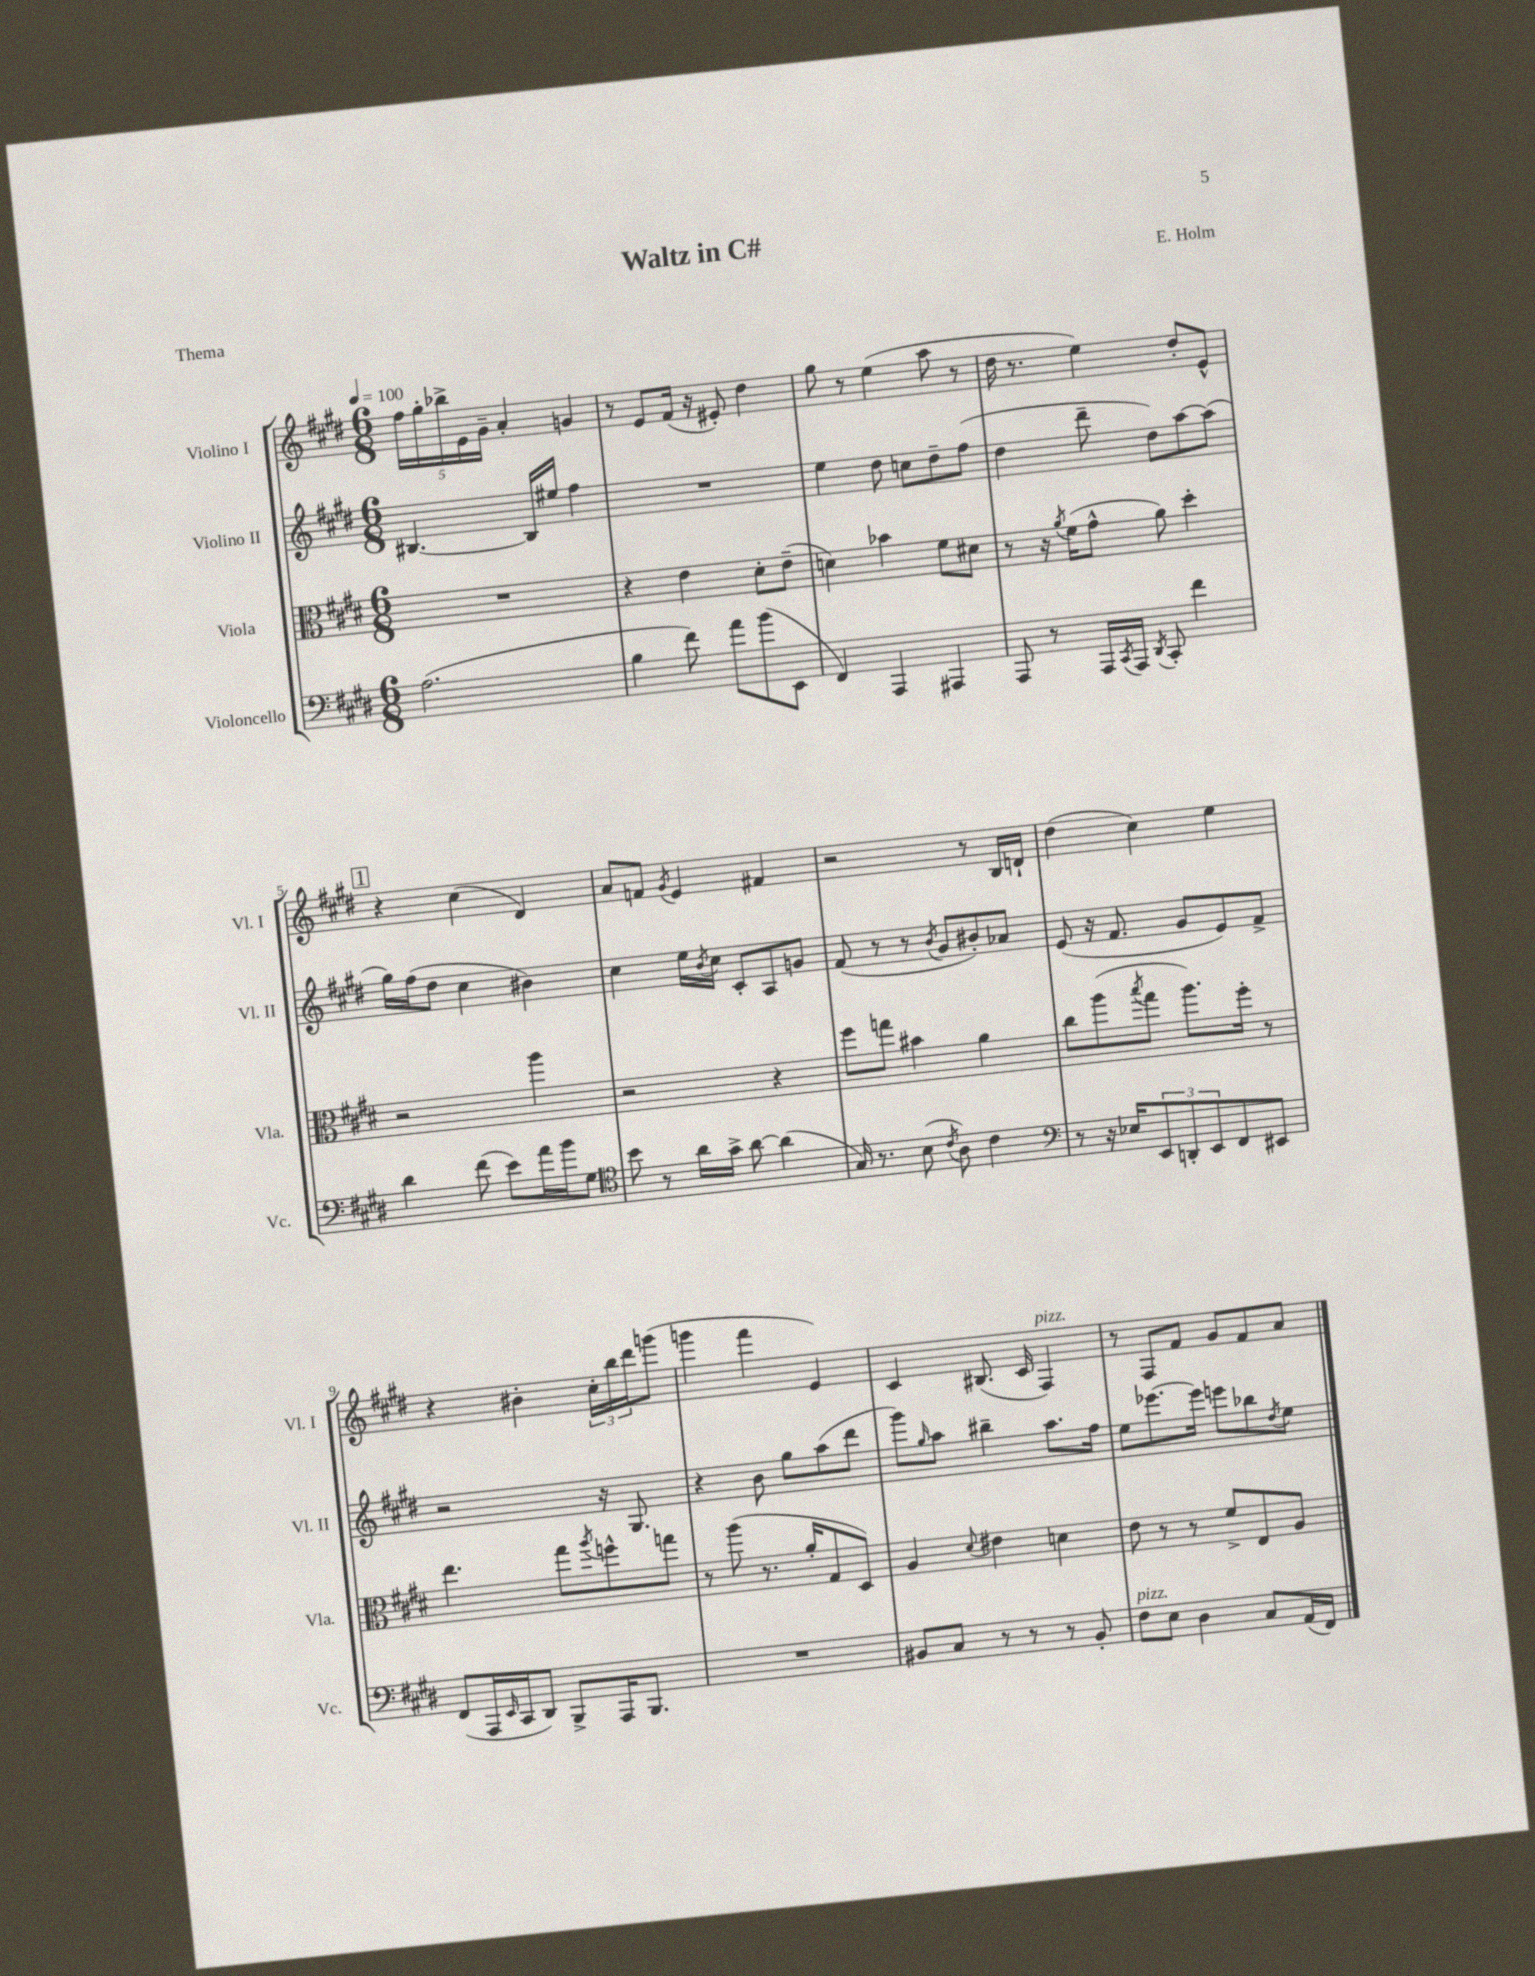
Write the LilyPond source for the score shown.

\header { title = "Waltz in C#" composer = "E. Holm" piece = "Thema" }
<<
\new StaffGroup <<
\new Staff = "s0" \with { instrumentName = "Violino I" shortInstrumentName = "Vl. I" } {
    \clef treble \key e \major \numericTimeSignature \time 6/8 \tempo 4 = 100
    \tuplet 5/4 { fis''16 gis''16-. bes''16-> e'16 gis'16-- } a'4-. g'4 |
    r8 e'8 fis'16( r16 eis'8-.) dis''4 |
    gis''8 r8 e''4( a''8 r8 |
    dis''16 r8. e''4) dis''8-. e'8-^ |
    \mark \markup { \box "1" } r4 cis''4( dis'4) |
    a'8 f'8 \acciaccatura { gis'8 } e'4 fis'4 |
    r2 r8 b16 d'16-! |
    dis''4( cis''4) e''4 |
    r4 bis'4-. \tuplet 3/2 { cis''16-. b''16 dis'''16 } g'''8( |
    g'''4 fis'''4 e'4) |
    cis'4 bis8.( cis'16 fis4^\markup { \italic "pizz." }) |
    r8 fis8 fis'8 gis'8 fis'8 a'8 \bar "|." |
}
\new Staff = "s1" \with { instrumentName = "Violino II" shortInstrumentName = "Vl. II" } {
    \clef treble \key e \major \numericTimeSignature \time 6/8
    bis4.~ bis16 eis''16 fis''4 |
    R2. |
    e''4 dis''8 c''8 dis''8-- fis''8( |
    dis''4 dis'''8-- dis''8) a''8~ a''8( |
    \mark \markup { \box "1" } gis''16) fis''16( dis''8 cis''4 bis'4) |
    cis''4 e''16 \acciaccatura { b'8 } cis''16 cis'8-. a8 g'8 |
    fis'8( r8 r8 \acciaccatura { b'8 } gis'8 bis'8-.) aes'8 |
    e'8( r16 fis'8. gis'8 e'8) fis'8-> |
    r2 r16 gis8. |
    r4 b'8 gis''8 a''8( dis'''8 |
    gis'''8) \grace { gis''16 } a''8 bis''4-- a''8. fis''16 |
    e''8 ees'''8.~ ees'''16 e'''8 bes''8 \acciaccatura { dis''8 } e''8 \bar "|." |
}
\new Staff = "s2" \with { instrumentName = "Viola" shortInstrumentName = "Vla." } {
    \clef alto \key e \major \numericTimeSignature \time 6/8
    R2. |
    r4 e'4 dis'8-. e'8--( |
    d'4) bes'4 fis'8 dis'8 |
    r8 r16 \acciaccatura { a'8 } fis'16( gis'8-^ a'8) dis''4-. |
    \mark \markup { \box "1" } r2 a''4 |
    r2 r4 |
    fis''8 g''8 bis'4 a'4 |
    cis''8 a''8( \acciaccatura { b''8 } gis''8 a''8.) fis''16-. r8 |
    e''4. gis''8 \acciaccatura { a''8 } f''8-^ g''8 |
    r8 a''8( r8. a'16-. gis8 dis8) |
    a4 \appoggiatura { dis'8 } eis'4 d'4 |
    e'8 r8 r8 fis'8-> e8 a8 \bar "|." |
}
\new Staff = "s3" \with { instrumentName = "Violoncello" shortInstrumentName = "Vc." } {
    \clef bass \key e \major \numericTimeSignature \time 6/8
    a2.( |
    b4 fis'8) a'8 b'8( e,8 |
    fis,4) a,,4 ais,,4 |
    a,,8 r8 a,,16 \acciaccatura { cis,8 } a,,16 \acciaccatura { dis,8 } cis,8-. fis'4 |
    \mark \markup { \box "1" } dis'4 fis'8( e'8) a'16 b'16 gis8 |
    \clef tenor b'8 r8 a'16 gis'16-> a'8~ a'4( |
    gis16) r8. b8( \acciaccatura { cis'8 } a8) cis'4 |
    \clef bass r8 r16 ees16 \tuplet 3/2 { e,8 d,8-. e,8 } fis,8 eis,8 |
    fis,8( a,,16 \grace { e,16 } cis,16 dis,8) b,,8-> a,,16 b,,8. |
    R2. |
    bis,8 cis8 r8 r8 r8 bis,8-. |
    fis8^\markup { \italic "pizz." } e8 dis4 cis8 a,16( fis,16) \bar "|." |
}
>>
>>
